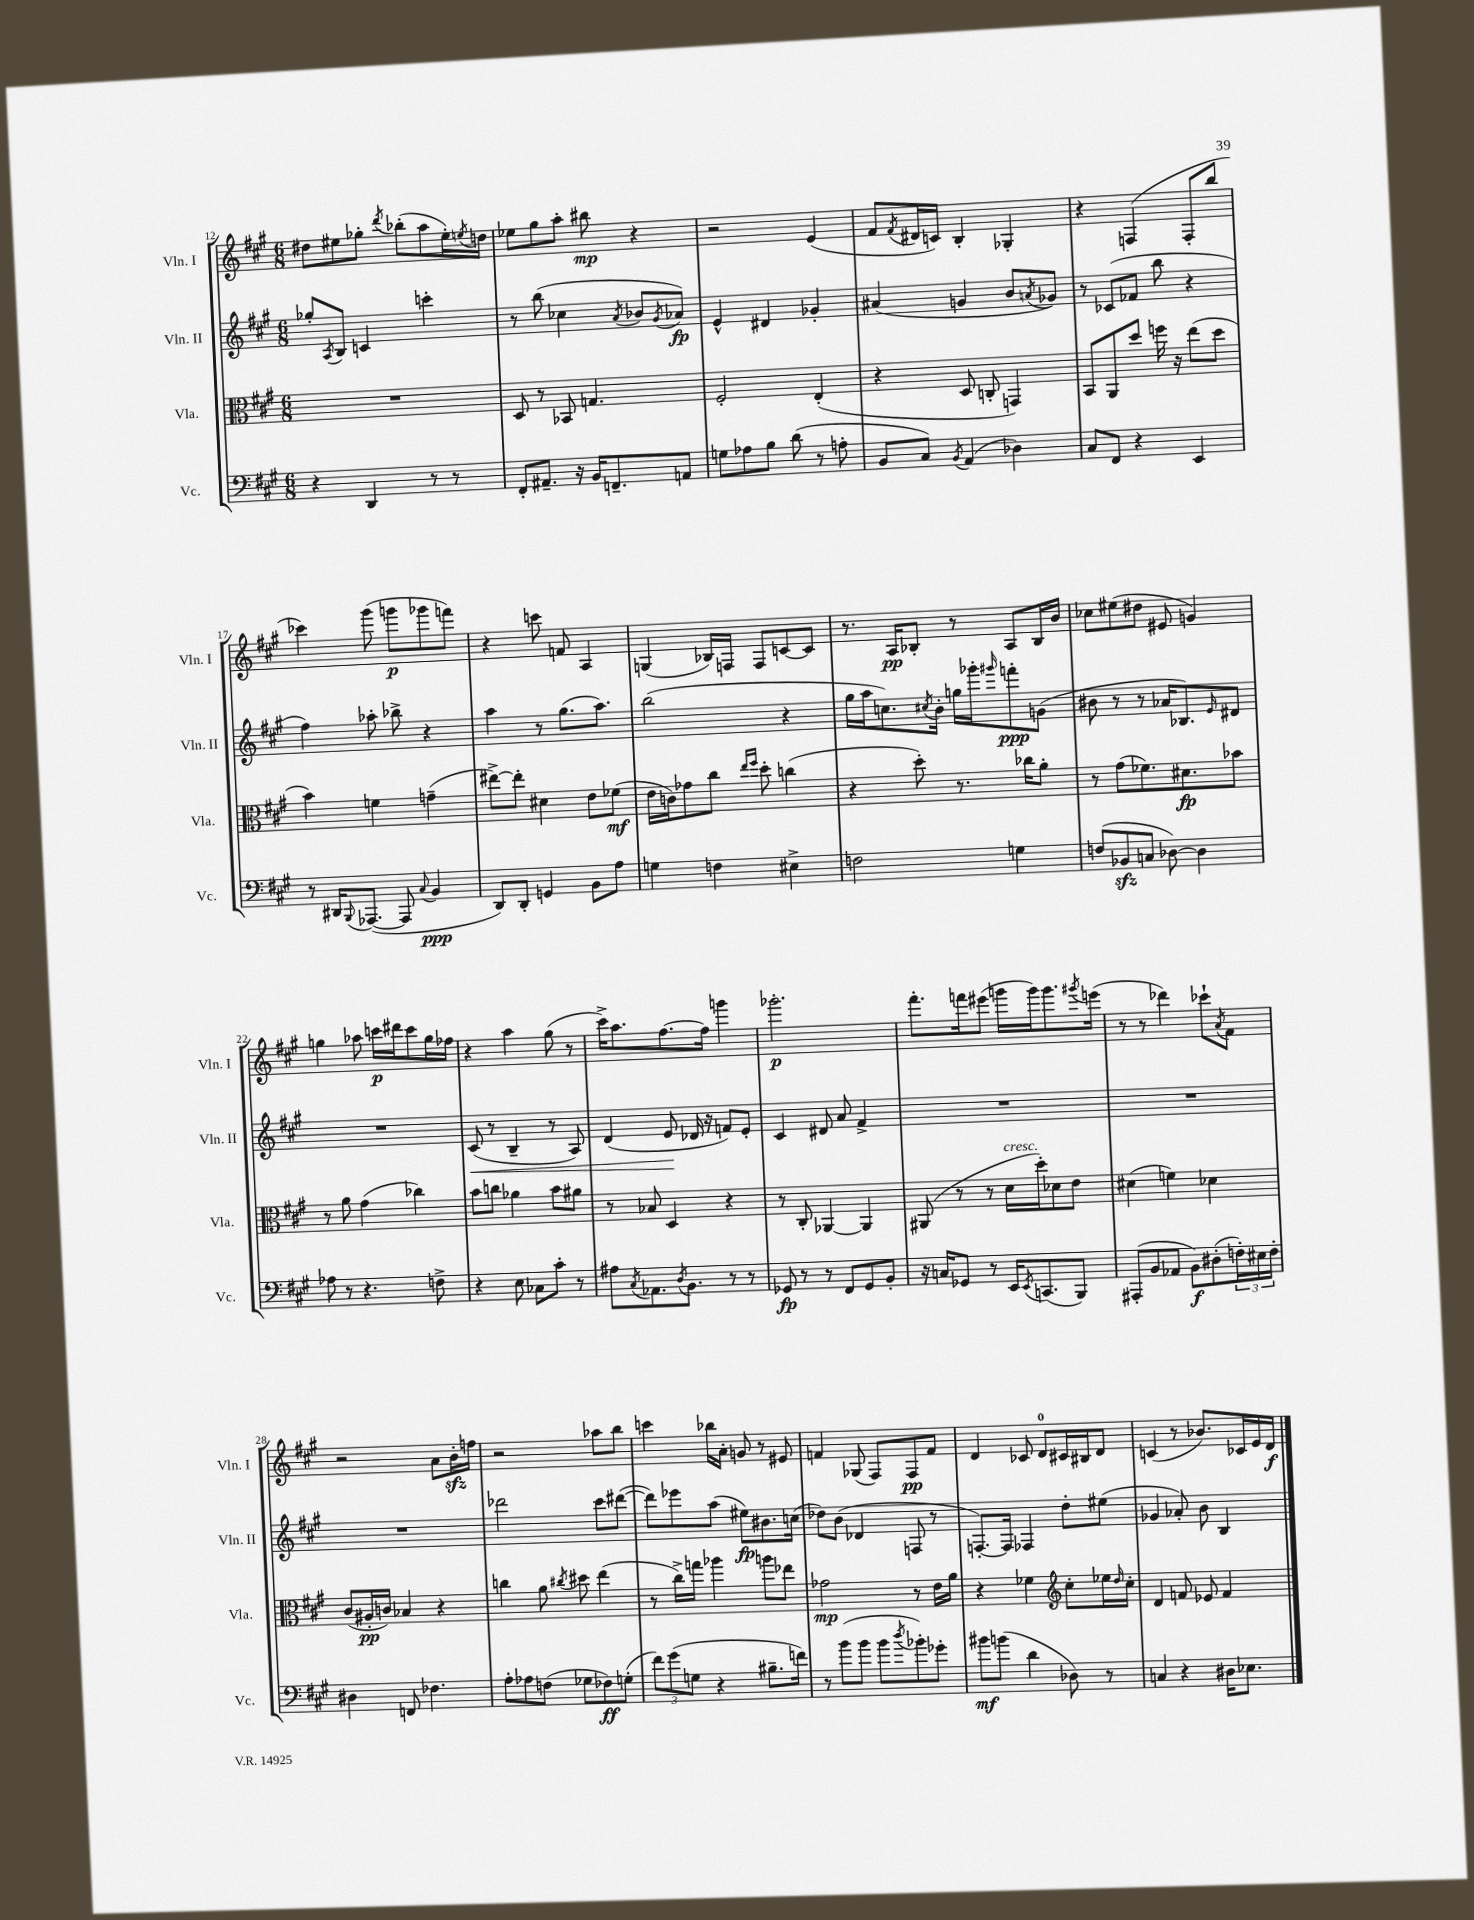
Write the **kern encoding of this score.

**kern	**dynam	**kern	**dynam	**kern	**dynam	**kern	**dynam
*part4	*part4	*part3	*part3	*part2	*part2	*part1	*part1
*staff4	*staff4	*staff3	*staff3	*staff2	*staff2	*staff1	*staff1
*I"Vc.	*	*I"Vla.	*	*I"Vln. II	*	*I"Vln. I	*
*I'Vc.	*	*I'Vla.	*	*I'Vln. II	*	*I'Vln. I	*
*clefF4	*	*clefC3	*	*clefG2	*	*clefG2	*
*k[f#c#g#]	*	*k[f#c#g#]	*	*k[f#c#g#]	*	*k[f#c#g#]	*
*M6/8	*	*M6/8	*	*M6/8	*	*M6/8	*
=12	=12	=12	=12	=12	=12	=12	=12
4r	.	2.r	.	8gg-X'/L	.	8dd#X\L	.
.	.	.	.	8qA/	.	.	.
.	.	.	.	8B/J	.	8ee#X\	.
4DD/	.	.	.	4cn/	.	8gg-X'\J	.
.	.	.	.	.	.	8qddd/	.
.	.	.	.	.	.	(8bb-X'\L	.
8r	.	.	.	4cccn'\	.	8aa\	.
8r	.	.	.	.	.	16ee#'\L)	.
.	.	.	.	.	.	8qeen/	.
.	.	.	.	.	.	16ddn\JJ	.
=13	=13	=13	=13	=13	=13	=13	=13
8FF#'/L	.	8D/	.	8r	.	8ee-X\L	.
8.AA#X~/J	.	8r	.	(8bb\	.	8gg#\	.
.	.	8BB-X/	.	4cc-X\	.	8aa'\J	.
16r	.	.	.	.	.	.	.
16BB/KL	.	4.Gn/	.	.	.	8bb#X\	mp
8.FFn~/	.	.	.	.	.	.	.
.	.	.	.	8qa/	.	.	.
.	.	.	.	8b-X/L	.	4r	.
.	.	.	.	8qg#/	.	.	.
8AAn/J	.	.	.	8a-X/J)	fp	.	.
=14	=14	=14	=14	=14	=14	=14	=14
8Gn\L	.	2F#'/	.	4e^^/	.	2r	.
8A-X\	.	.	.	.	.	.	.
8B\J	.	.	.	4d#X/	.	.	.
(8d\	.	.	.	.	.	.	.
8r	.	(4E'/	.	4g-X'/	.	(4e/	.
8An'\	.	.	.	.	.	.	.
=15	=15	=15	=15	=15	=15	=15	=15
8BB/L	.	4r	.	(4a#X/	.	8f#/L	.
.	.	.	.	.	.	8qf#/	.
8C#/J)	.	.	.	.	.	16d#X/L	.
.	.	.	.	.	.	16cn/JJ)	.
8qBB/	.	.	.	.	.	.	.
(4AA/	.	8D/	.	4gn/	.	4B'/	.
.	.	8Cn'/	.	.	.	.	.
4D-X\)	.	4GGn/)	.	8b/L	.	4G-X'/	.
.	.	.	.	8qan/	.	.	.
.	.	.	.	8g-X/J)	.	.	.
=16	=16	=16	=16	=16	=16	=16	=16
8C#/L	.	8BB/L	.	8r	.	4r	.
8FF#/J	.	8AA/	.	(8c-X/L	.	.	.
4r	.	8dd/J	.	8f-X/J	.	(4Fn/	.
.	.	16ffn\	.	8bb\	.	.	.
.	.	16r	.	.	.	.	.
4EE/	.	(8ee\L	.	4r	.	8F'/L	.
.	.	8dd\J	.	.	.	8bb/J	.
!!LO:LB:g=z
=17	=17	=17	=17	=17	=17	=17	=17
8r	.	4b\)	.	4ff#\)	.	4ccc-X\)	.
16DD#X/KL	.	.	.	.	.	.	.
8qqBBB/	.	.	.	.	.	.	.
([8.AAA-X/J	.	.	.	.	.	.	.
.	.	4fn\	.	8aa-X'\	.	(8ggg#\	.
8AAA-/]	.	.	.	8bb-X^\	.	8gggn\L	p
8qqC#/	.	.	.	.	.	.	.
4BB/	ppp	(4gn~\	.	4r	.	8ggg-X\	.
.	.	.	.	.	.	8fffn\J)	.
=18	=18	=18	=18	=18	=18	=18	=18
8DD/L)	.	[8ee#X^\L)	.	4aa\	.	4r	.
8DD'/J	.	8ee#'\J]	.	.	.	.	.
4GGn/	.	4d#X\	.	8r	.	8cccn\	.
.	.	.	.	(8.gg#\L	.	8fn/	.
8BB\L	.	8e\L	.	.	.	4A/	.
.	.	.	.	8.aa\J)	.	.	.
8A\J	.	(8f-X\J	mf	.	.	.	.
=19	=19	=19	=19	=19	=19	=19	=19
4Gn\	.	16e\LL	.	(2bb\	.	(4Gn/	.
.	.	16cn\J)	.	.	.	.	.
.	.	8g-X\	.	.	.	.	.
4Fn\	.	8cc#\J	.	.	.	16B-X/LL)	.
.	.	.	.	.	.	16Fn/JJ	.
.	.	16qqee/LL	.	.	.	.	.
.	.	16qqff#/JJ	.	.	.	.	.
.	.	8dd'\	.	.	.	8F/L	.
4E#X^\	.	(4ccn\	.	4r	.	[8cn/	.
.	.	.	.	.	.	8c/J]	.
=20	=20	=20	=20	=20	=20	=20	=20
2Fn\	.	4r	.	16gg#\LL	.	8.r	.
.	.	.	.	16aa\J	.	.	.
.	.	.	.	8.ccn\)	.	.	.
.	.	.	.	.	.	16A/KL	pp
.	.	8dd'\)	.	.	.	8B-X'/J	.
.	.	.	.	8qcc#X/	.	.	.
.	.	.	.	16b'\Jk	.	.	.
.	.	8.r	.	16ggn\LL	.	8r	.
.	.	.	.	16ggg-X'\J	.	.	.
.	.	.	.	16qqggg#X/	.	.	.
4Gn\	.	.	.	8fffn'\	ppp	8A/L	.
.	.	16cc-X\KL	.	.	.	.	.
.	.	8a'\J	.	(8gn\J	.	16B-/L	.
.	.	.	.	.	.	16b/JJ	.
=21	=21	=21	=21	=21	=21	=21	=21
(8Fn/L	.	8r	.	8b#X\	.	8cc-X\L	.
8BB-Xzz/	.	(8g#\L	.	8r	.	(8ee#X\	.
8Cn/J	.	8.f-X\)	.	8r	.	8dd#X\J	.
[8D-X\)	.	.	.	16a-X/KL	.	8e#X/	.
.	.	8.d#X\	fp	8.B-X/)	.	.	.
4D-\]	.	.	.	.	.	4gn/)	.
.	.	.	.	16qqe/	.	.	.
.	.	8b-X\J	.	8d#X/J	.	.	.
!!LO:LB:g=z
=22	=22	=22	=22	=22	=22	=22	=22
8A-X\	.	8r	.	2.r	.	4ggn\	.
8r	.	8a\	.	.	.	.	.
4.r	.	(4g#\	.	.	.	8aa-X\	.
.	.	.	.	.	.	16cccn\LL	p
.	.	.	.	.	.	16ddd#X\J	.
.	.	4cc-X\)	.	.	.	8ccc\	.
8Fn^\	.	.	.	.	.	16gg\L	.
.	.	.	.	.	.	16ff-X\JJ	.
=23	=23	=23	=23	=23	=23	=23	=23
!	!	!	!	!	!LO:HP:b	!	!
4r	.	8b\L	.	(8c#/	<	4r	.
.	.	8ccn\J	.	8r	.	.	.
8E\	.	4a-X\	.	4B~/	.	4aa\	.
8C-X\L	.	.	.	.	.	.	.
8c#'\J	.	8b\L	.	8r	.	(8gg#\	.
8r	.	8a#X\J	.	8A/)	.	8r	.
=24	=24	=24	=24	=24	=24	=24	=24
8A#X\L	.	8r	.	(4d/	.	16ccc#^\KL)	.
.	.	.	.	.	.	8.aa\	.
8qC#/	.	.	.	.	.	.	.
8.AA-X\	.	8B-X/	.	.	.	.	.
.	.	4D/	.	8e/	.	[8.ff#\	.
8qD/	.	.	.	.	.	.	.
8.BB\J	.	.	.	.	.	.	.
.	.	.	.	16d-X/	[	.	.
.	.	.	.	16r	.	16ff#\Jk]	.
8r	.	4r	.	8fn/L)	.	4gggn\	.
8r	.	.	.	8e'/J	.	.	.
=25	=25	=25	=25	=25	=25	=25	=25
8GG-X/	fp	8r	.	4c#/	.	2.ggg-X'\	p
8r	.	8C#'/	.	.	.	.	.
8r	.	[4AA-X/	.	8d#X/	.	.	.
8FF#/L	.	.	.	8a/	.	.	.
8GG-/	.	4AA-/]	.	4f#^/	.	.	.
8BB'/J	.	.	.	.	.	.	.
=26	=26	=26	=26	=26	=26	=26	=26
16r	.	(8AA#X/	.	2.r	.	8.fff#'\L	.
16Cn/KL	.	.	.	.	.	.	.
8GG-X/J	.	8r	.	.	.	.	.
.	.	.	.	.	.	16fffn\k	.
8r	.	8r	.	.	.	(8eee#X\J	.
!	!	!LO:TX:a:i:t=cresc.	!	!	!	!	!
16EE/KL	.	16d\LL	.	.	.	16gggn\LL	.
8qEE/	.	.	.	.	.	.	.
(8.CCn/	.	16dd'\J)	.	.	.	16ggg\J)	.
.	.	8d-X\	.	.	.	8.ggg\	.
8BBB/J)	.	8e\J	.	.	.	.	.
.	.	.	.	.	.	8qggg#X/	.
.	.	.	.	.	.	(16eeen\Jk	.
=27	=27	=27	=27	=27	=27	=27	=27
(8AAA#X'/L	.	(4d#X\	.	2.r	.	8r	.
8BB/	.	.	.	.	.	8r	.
8AA-X/J	.	4fn\)	.	.	.	4ddd-X\)	.
8BB\L)	f	.	.	.	.	.	.
(8D#X'\	.	4d-X\	.	.	.	8ccc-X`\L	.
.	.	.	.	.	.	8qa/	.
24Fn'\L)	.	.	.	.	.	8f#\J	.
24E#X\	.	.	.	.	.	.	.
24F'\JJ	.	.	.	.	.	.	.
!!LO:LB:g=z
=28	=28	=28	=28	=28	=28	=28	=28
4D#X\	.	(8c#/L	.	2.r	.	2r	.
.	.	16A#X'/L	pp	.	.	.	.
.	.	16cn/JJ)	.	.	.	.	.
8FFn/	.	4B-X/	.	.	.	.	.
4.F-X\	.	.	.	.	.	.	.
.	.	4r	.	.	.	8a\L	.
.	.	.	.	.	.	16bzz'\L	.
.	.	.	.	.	.	16ffn\JJ	.
=29	=29	=29	=29	=29	=29	=29	=29
8A'\L	.	4ccn\	.	2ddd-X\	.	2r	.
8A-X\	.	.	.	.	.	.	.
(8Fn\J	.	8a\	.	.	.	.	.
.	.	8qcc#X/	.	.	.	.	.
8G-X\L	.	8dd#X\	.	.	.	.	.
8F-X\)	ff	(4ee\	.	8ccc#\L	.	8aa-X\L	.
(8Gn'\J	.	.	.	([8ddd#X\J	.	8bb\J	.
=30	=30	=30	=30	=30	=30	=30	=30
12f#\L)	.	8r	.	8ddd#\L])	.	4cccn\	.
(12g#\	.	.	.	.	.	.	.
.	.	16cc#^\LL)	.	8eee-X\	.	.	.
12Gn\J	.	.	.	.	.	.	.
.	.	16ggn\JJ	.	.	.	.	.
4r	.	4aa-X\	.	(8aa\J	.	16bb-X\LL	.
.	.	.	.	.	.	16a'\JJ	.
.	.	.	.	8ee#X\L)	fp	8gn/	.
8.B#X~\L	.	8aan\L	.	8.b#X\	.	8r	.
.	.	8ee-X\J	.	.	.	8e#X/	.
16fn\Jk)	.	.	.	(16ccn\Jk	.	.	.
=31	=31	=31	=31	=31	=31	=31	=31
8r	.	2g-X\	mp	8dd-X\L)	.	4fn/	.
(8b\L	.	.	.	(8b\J	.	.	.
8b\J	.	.	.	4d-X/	.	(8G-X/	.
8b\L	.	.	.	.	.	8F#/L)	.
8qdd/	.	.	.	.	.	.	.
8b-X'\)	.	8r	.	8Fn/	.	8F#/	pp
8g-X'\J	.	16e\LL	.	8r	.	8f/J	.
.	.	16a\JJ	.	.	.	.	.
=32	=32	=32	=32	=32	=32	=32	=32
8b#X\L	mf	4r	.	[8.Fn'/L)	.	4d/	.
(8bn\J	.	.	.	.	.	.	.
.	.	.	.	16F/Jk]	.	.	.
4d\	.	4f-X\	.	4F-X/	.	8c-X/	.
.	.	.	.	.	.	8d/L	.
*	*	*clefG2	*	*	*	*	*
8D-X\)	.	8cc#'\L	.	8dd'\L	.	16c#X/L	.
.	.	.	.	.	.	16B#X/J	.
8r	.	16ee-X\L	.	(8ee#X\J	.	8d/J	.
.	.	16qqdd/	.	.	.	.	.
.	.	16cc#'\JJ	.	.	.	.	.
=33	=33	=33	=33	=33	=33	=33	=33
4Cn/	.	4d/	.	4g-X/	.	(4cn/	.
4r	.	8fn/	.	8a-X'/)	.	8r	.
.	.	8e-X/	.	8b\	.	8.b-X/L)	.
16D#X\KL	.	4f/	.	4B/	.	.	.
8.E-X\J	.	.	.	.	.	16c-X/L	.
.	.	.	.	.	.	16e/	.
.	.	.	.	.	.	16d/JJ	f
==	==	==	==	==	==	==	==
*-	*-	*-	*-	*-	*-	*-	*-
